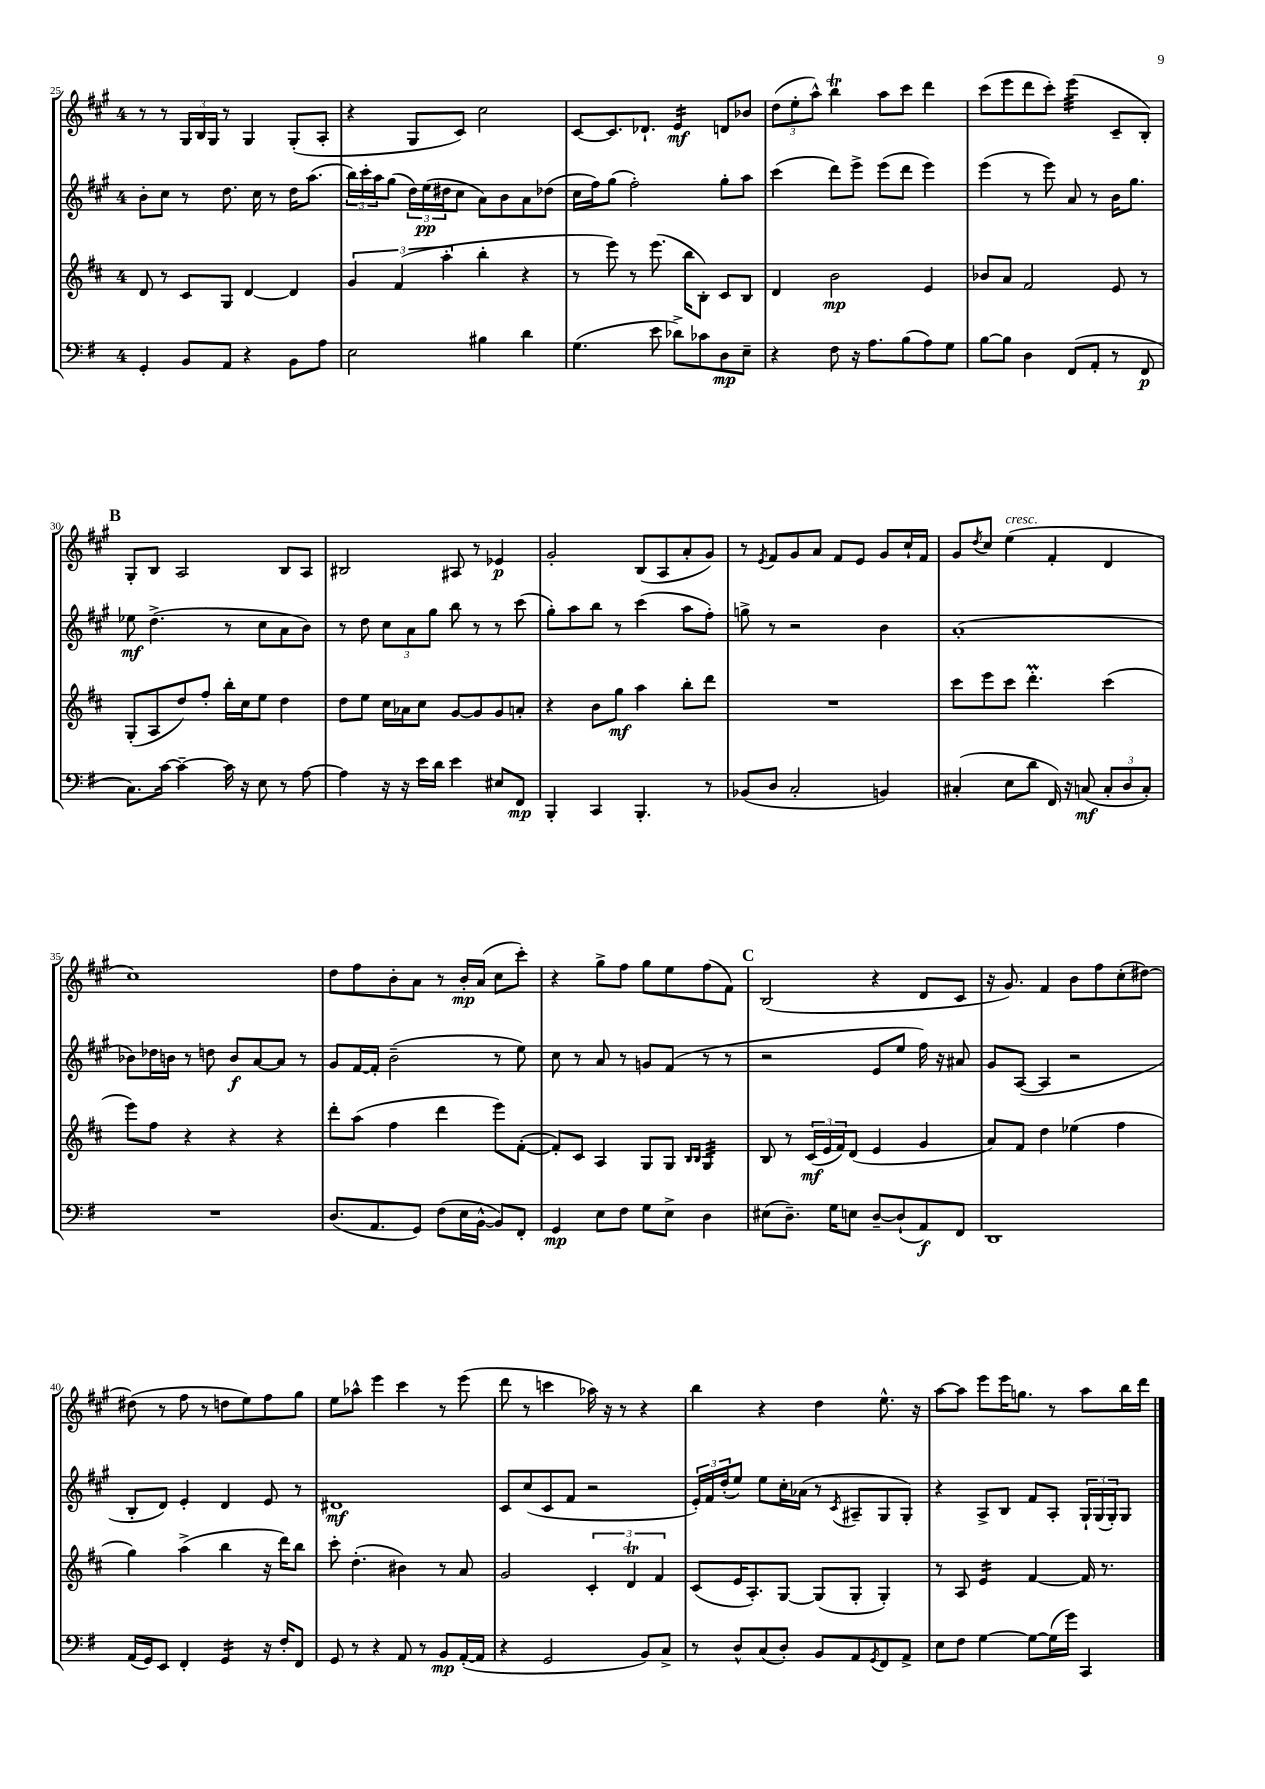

**kern	**kern	**kern	**kern
*staff4	*staff3	*staff2	*staff1
*clefF4	*clefG2	*clefG2	*clefG2
*k[f#]	*k[f#c#]	*k[f#c#g#]	*k[f#c#g#]
*M4/4	*M4/4	*M4/4	*M4/4
4GG'	8d	8b'	8r
.	8r	8cc#	8r
8BB	8c#	8r	24G#
.	.	.	24B
.	.	.	24G#
8AA	8G	8.dd	8r
4r	[4d	.	4G#
.	.	16cc#	.
.	.	8r	.
8BB	4d]	16dd	(8G#'
.	.	(8.aa	.
8A	.	.	8A'
=	=	=	=
2E	6g	24bb)	4r
.	.	24ccc#'	.
.	.	24aa	.
.	.	(8gg#	.
.	(6f#	.	.
.	.	24dd)	8G#
.	.	(24ee	.
.	6aa'	24dd#	.
.	.	8cc#	8c#)
4B#	4bb'	8a)	2cc#
.	.	8b	.
4d	4r	8a	.
.	.	(8dd-	.
=	=	=	=
(4.G	8r	16cc#	[8c#
.	.	16ff#)	.
.	8eee)	(8gg#	8.c#]
.	8r	2ff#')	.
.	.	.	8.d-`
8e	(8.eee	.	.
8d-^)	.	.	4e
.	16bb	.	.
8c-	8B')	.	.
8D	8c#	8gg#'	8d
8E~	8B	8aa	8b-
=	=	=	=
4r	4d	(4ccc#	(12dd
.	.	.	12ee'
.	.	.	12aa^^)
8F#	2b	8ddd)	4bb
16r	.	8eee^	.
8.A	.	.	.
.	.	(8eee	8aa
(8B	.	8ddd	8ccc#
8A)	4e	4eee)	4ddd
8G	.	.	.
=	=	=	=
[8B	8b-	(4eee	(8ccc#
8B]	8a	.	8eee
4D	2f#	8r	8ddd
.	.	8eee)	8ccc#')
(8FF#	.	8a	(4eee
8AA'	.	8r	.
8r	8e	16b	8c#~
.	.	8.gg#	.
8FF#	8r	.	8B')
=	=	=	=
8.C)	(8G'	8ee-	8G#'
.	8A	(4.dd^	8B
[16c	.	.	.
4c~_	8dd)	.	2A
.	8ff#'	.	.
16c]	16bb'	8r	.
16r	16cc#	.	.
8E	8ee	8cc#	.
8r	4dd	8a	8B
[8A	.	8b)	8A
=	=	=	=
4A]	8dd	8r	2B#
.	8ee	8dd	.
16r	16cc#	12cc#	.
16r	16a-	.	.
.	.	12a	.
16e	8cc#	.	.
.	.	12gg#	.
16d	.	.	.
4e	[8g	8bb	8A#
.	8g]	8r	8r
8E#	8g	8r	4e-
8FF#	8a'	(8ccc#	.
=	=	=	=
4BBB'	4r	8gg#')	2g#'
.	.	8aa	.
4CC	8b	8bb	.
.	8gg	8r	.
4.BBB'	4aa	(4ccc#	(8B
.	.	.	8A
.	8bb'	8aa	8a'
8r	8ddd	8ff#')	8g#)
=	=	=	=
(8BB-	1r	8gg^	8r
.	.	.	8qe
8D	.	8r	8f#
2C'	.	2r	8g#
.	.	.	8a
.	.	.	8f#
.	.	.	8e
4BB)	.	4b	8g#
.	.	.	16cc#`
.	.	.	16f#
=	=	=	=
(4C#'	8ccc#	(1a'	8g#
.	.	.	8qdd
.	8eee	.	8cc#
8E	8ccc#	.	(4ee
8d	4.ddd'	.	.
16FF#)	.	.	4f#'
16r	.	.	.
(8C	.	.	.
12C'	(4ccc#	.	4d
12D	.	.	.
12C')	.	.	.
=	=	=	=
1r	8eee)	8b-)	1cc#)
.	8ff#	16dd-	.
.	.	16b	.
.	4r	8r	.
.	.	8dd	.
.	4r	8b	.
.	.	[8a	.
.	4r	8a]	.
.	.	8r	.
=	=	=	=
(8.D	8ddd'	8g#	8dd
.	(8aa	[16f#	8ff#
8.AA	.	16f#']	.
.	4ff#	(2b~	8b'
8GG)	.	.	8a
(8F#	4ddd	.	8r
16E	.	.	16b'
[16BB^^	.	.	(16a
8BB])	8eee)	8r	8cc#
8FF#'	([8f#'	8ee)	8ccc#')
=	=	=	=
4GG	8f#'])	8cc#	4r
.	8c#	8r	.
8E	4A	8a	8gg#^
8F#	.	8r	8ff#
8G	8G	8g	8gg#
8E^	8G	(8f#	8ee
.	16qqB	.	.
.	16qqB	.	.
4D	4G	8r	(8ff#
.	.	8r	8f#)
=	=	=	=
(8E#	8B	2r	(2B
8.D~)	8r	.	.
.	(24c#	.	.
.	24e	.	.
16G	.	.	.
.	24f#)	.	.
8E	(8d	.	.
[8D~	4e	8e	4r
(8D`]	.	8ee	.
8AA)	4g	16ff#)	8d
.	.	16r	.
8FF#	.	8a#	8c#
=	=	=	=
1DD	8a)	8g#	16r
.	.	.	8.g#)
.	8f#	([8A	.
.	4dd	4A]	4f#
.	(4ee-	2r	8b
.	.	.	8ff#
.	4ff#	.	(8cc#'
.	.	.	[8dd#)
=	=	=	=
(16AA	4gg)	8B'	(8dd#]
16GG)	.	.	.
8EE	.	8d)	8r
4FF#'	(4aa^	4e'	8ff#
.	.	.	8r
4GG	4bb	4d	8dd
.	.	.	8ee)
16r	16r	8e	8ff#
16F#'	16ddd)	.	.
8FF#	8bb	8r	8gg#
=	=	=	=
8GG	8ccc#'	1d#	8ee
8r	(4.dd'	.	8aa-^^
4r	.	.	4eee
8AA	4b#)	.	4ccc#
8r	.	.	.
8BB	8r	.	8r
([16AA'	8a	.	(8eee
16AA]	.	.	.
=	=	=	=
4r	2g	8c#	8ddd
.	.	(8cc#	8r
2GG	.	8c#	4ccc
.	.	8f#	.
.	6c#'	2r	16aa-)
.	.	.	16r
.	.	.	8r
.	6d	.	.
8BB)	.	.	4r
.	6f#	.	.
8C^	.	.	.
=	=	=	=
8r	(8c#	24e')	4bb
.	.	24f#	.
.	.	(24dd'	.
8D^^	16e	8ee)	.
.	8.A')	.	.
(8C	.	8ee	4r
8D')	[8G	16cc#'	.
.	.	(16a-	.
8BB	(8G]	8r	4dd
.	.	8qc#	.
8AA	8G'	8A#~	.
8qGG	.	.	.
8FF#	4G')	8G#	8.ee^^
8AA^	.	8G#')	.
.	.	.	16r
=	=	=	=
8E	8r	4r	[8aa
8F#	8A	.	8aa]
[4G	4e	8A^	8eee
.	.	8B	16eee
.	.	.	8.gg
8G_	[4f#	8f#	.
(16G]	.	8A'	8r
16g)	.	.	.
4CC	16f#]	24G#`	8aa
.	.	(24G#	.
.	8.r	.	.
.	.	24G#')	.
.	.	8G#	16bb
.	.	.	16ddd
==	==	==	==
*-	*-	*-	*-
